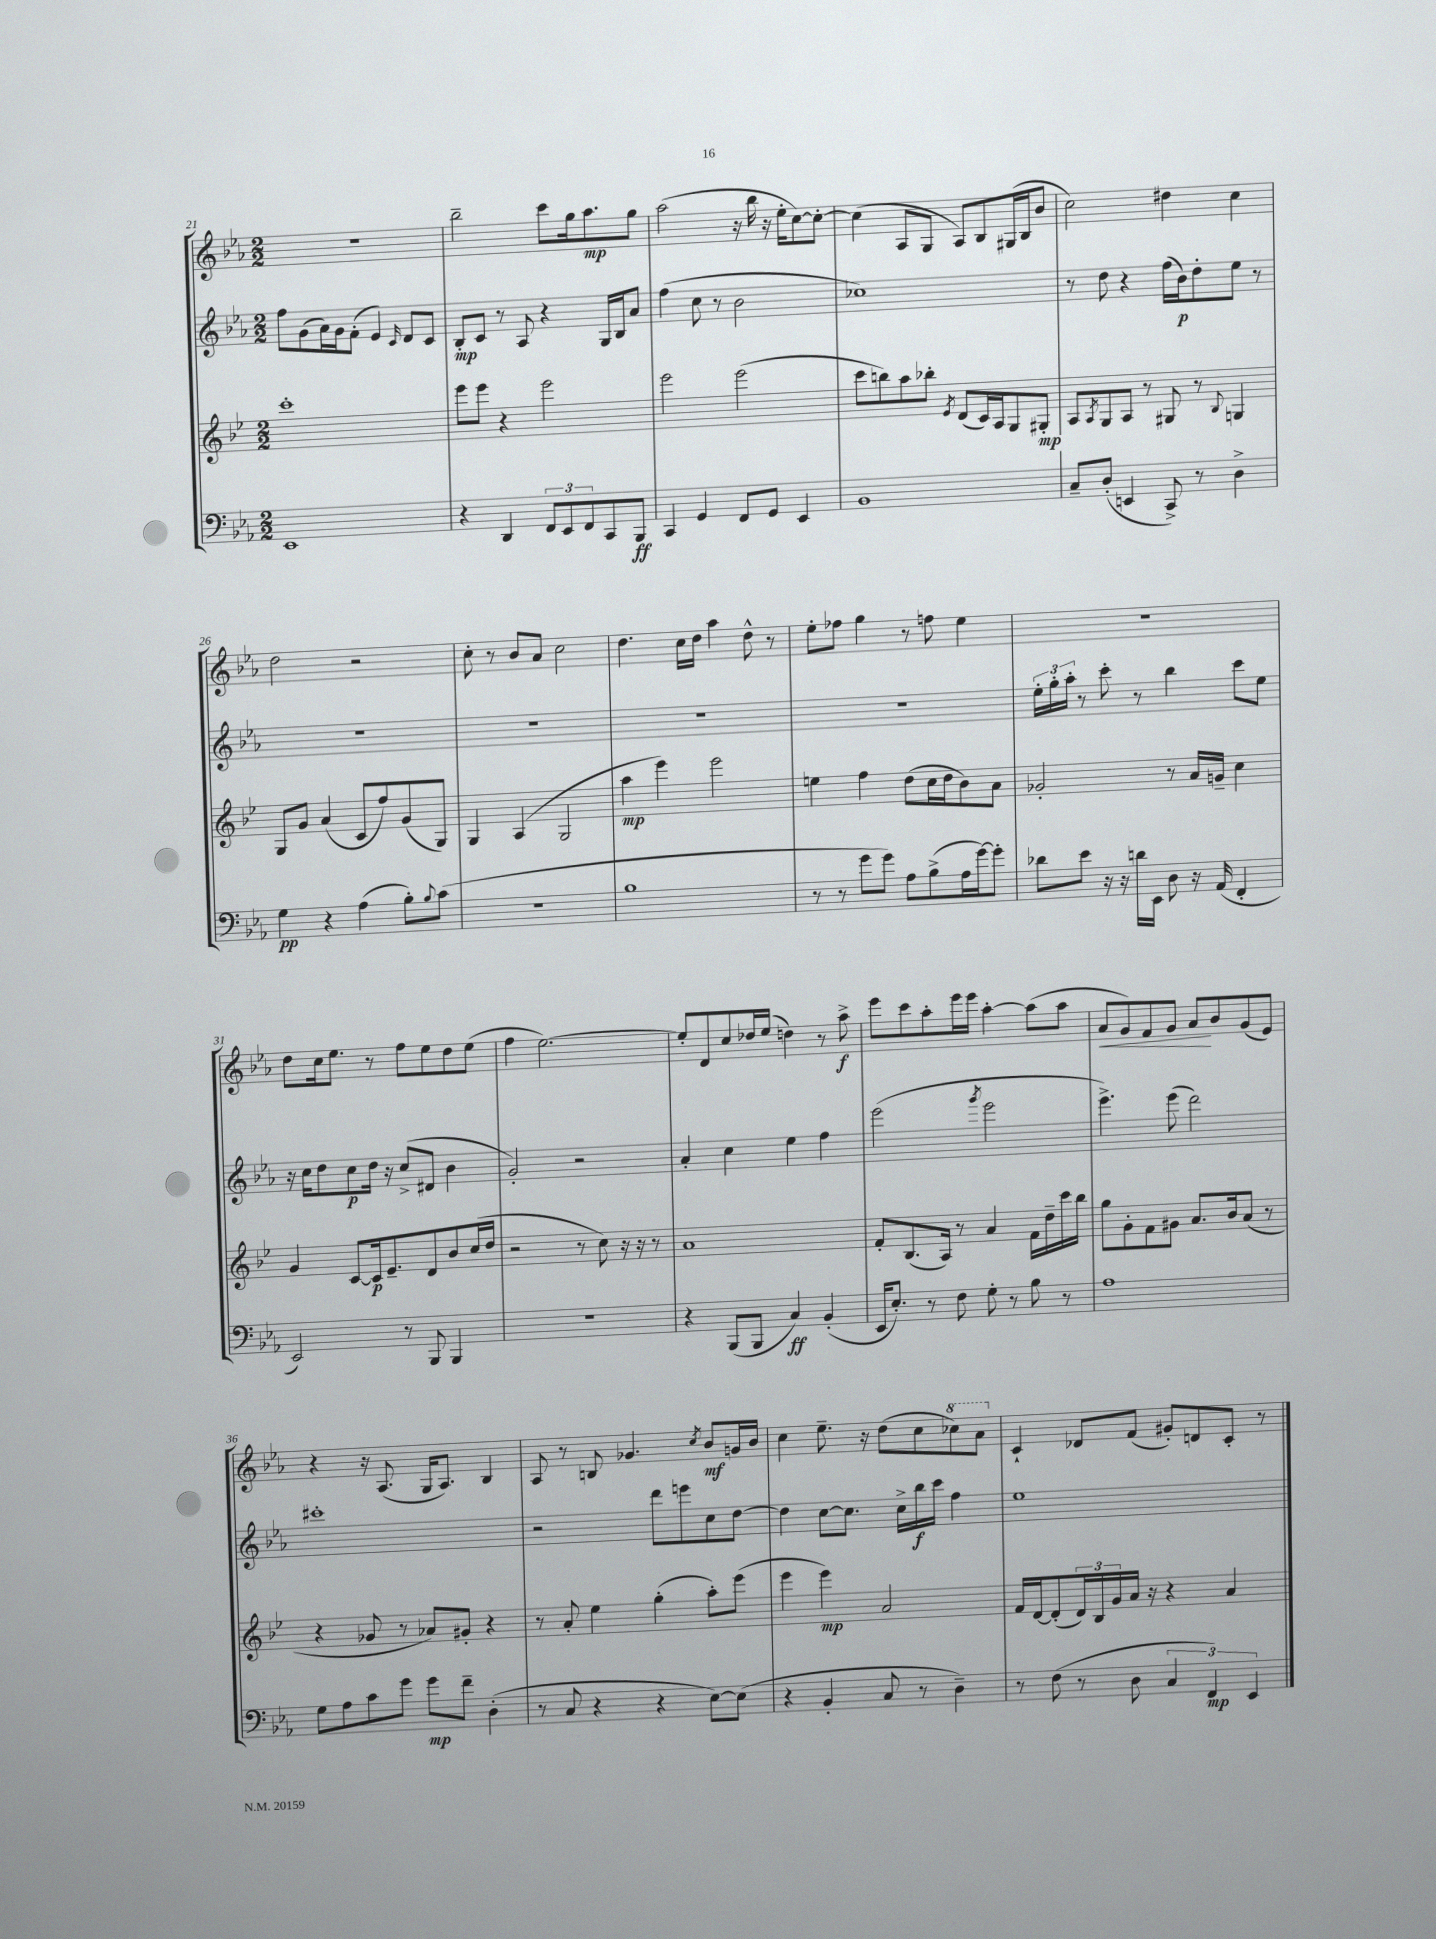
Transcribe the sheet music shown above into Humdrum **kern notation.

**kern	**dynam	**kern	**dynam	**kern	**dynam	**kern	**dynam
*part4	*part4	*part3	*part3	*part2	*part2	*part1	*part1
*staff4	*staff4	*staff3	*staff3	*staff2	*staff2	*staff1	*staff1
*clefF4	*	*clefG2	*	*clefG2	*	*clefG2	*
*k[b-e-a-]	*	*k[b-e-]	*	*k[b-e-a-]	*	*k[b-e-a-]	*
*M2/2	*	*M2/2	*	*M2/2	*	*M2/2	*
=21	=21	=21	=21	=21	=21	=21	=21
1EE-	.	1ccc'	.	8ff\L	.	1r	.
.	.	.	.	(8g\	.	.	.
.	.	.	.	16a-\L)	.	.	.
.	.	.	.	16g\J	.	.	.
.	.	.	.	(8f'\J	.	.	.
.	.	.	.	4e-/)	.	.	.
.	.	.	.	16qqc/	.	.	.
.	.	.	.	8d/L	.	.	.
.	.	.	.	8c/J	.	.	.
=22	=22	=22	=22	=22	=22	=22	=22
4r	.	8eee-\L	.	8B-'/L	mp	2bb-~\	.
.	.	8eee-\J	.	8c/J	.	.	.
4DD/	.	4r	.	8r	.	.	.
.	.	.	.	8A-/	.	.	.
12FF/L	.	2eee-\	.	4r	.	8ccc\L	.
12EE-/	.	.	.	.	.	.	.
.	.	.	.	.	.	16gg\k	.
12FF/	.	.	.	.	.	.	.
.	.	.	.	.	.	8.aa-\	mp
8CC/	.	.	.	16G/LL	.	.	.
.	.	.	.	16B-/J	.	.	.
8BBB-/J	ff	.	.	8a-/J	.	8gg\J	.
=23	=23	=23	=23	=23	=23	=23	=23
4CC/	.	2eee-\	.	(4ff\	.	(2aa-\	.
4GG/	.	.	.	8cc\	.	.	.
.	.	.	.	8r	.	.	.
8FF/L	.	(2eee-\	.	2b-\	.	16r	.
.	.	.	.	.	.	16bb-\	.
8GG/J	.	.	.	.	.	16r	.
.	.	.	.	.	.	16ee-'\KL	.
4EE-/	.	.	.	.	.	[8cc\)	.
.	.	.	.	.	.	8cc'\J_	.
=24	=24	=24	=24	=24	=24	=24	=24
1BB-	.	8ccc\L	.	1cc-X)	.	(4cc\]	.
.	.	8bbn\)	.	.	.	.	.
.	.	8aa\	.	.	.	8A-/L	.
.	.	8bb-X'\J	.	.	.	8G/J	.
.	.	8qe-/	.	.	.	.	.
.	.	(8d/L	.	.	.	8A-/L)	.
.	.	16c/L)	.	.	.	8B-/	.
.	.	16A/J	.	.	.	.	.
.	.	8G/	.	.	.	(16G#X/L	.
.	.	.	.	.	.	16B-/J	.
.	.	8G#X'/J	mp	.	.	8b-/J	.
=25	=25	=25	=25	=25	=25	=25	=25
8C~/L	.	8A/L	.	8r	.	2cc\)	.
.	.	8qA/	.	.	.	.	.
(8D'/J	.	8G/	.	8dd\	.	.	.
4EEn/	.	8A/J	.	4r	.	.	.
.	.	8r	.	.	.	.	.
8CC^/)	.	8G#X/	.	(16ff\LL	.	4dd#X\	.
.	.	.	.	16b-\J)	p	.	.
8r	.	8r	.	8dd'\	.	.	.
.	.	8qqB-/	.	.	.	.	.
4D^\	.	4Gn/	.	8ee-\J	.	4cc\	.
.	.	.	.	8r	.	.	.
!!LO:LB:g=z
=26	=26	=26	=26	=26	=26	=26	=26
4G\	pp	8G/L	.	1r	.	2dd\	.
.	.	8g/J	.	.	.	.	.
4r	.	(4a/	.	.	.	.	.
(4A-\	.	8c/L	.	.	.	2r	.
.	.	8ff/)	.	.	.	.	.
8B-'\L)	.	(8g/	.	.	.	.	.
8qqB-/	.	.	.	.	.	.	.
(8c\J	.	8G/J)	.	.	.	.	.
=27	=27	=27	=27	=27	=27	=27	=27
1r	.	4G/	.	1r	.	8cc'\	.
.	.	.	.	.	.	8r	.
.	.	(4A/	.	.	.	8b-/L	.
.	.	.	.	.	.	8a-/J	.
.	.	2G/	.	.	.	2cc\	.
=28	=28	=28	=28	=28	=28	=28	=28
1B-	.	4aa\	mp	1r	.	4.dd\	.
.	.	4eee-\)	.	.	.	.	.
.	.	.	.	.	.	16cc\LL	.
.	.	.	.	.	.	16dd\JJ	.
.	.	2eee-\	.	.	.	4aa-\	.
.	.	.	.	.	.	8dd^^\	.
.	.	.	.	.	.	8r	.
=29	=29	=29	=29	=29	=29	=29	=29
8r	.	4een\	.	1r	.	8ee-'\L	.
8r	.	.	.	.	.	8ff-X\J	.
8g\L	.	4ff\	.	.	.	4gg\	.
8g\J)	.	.	.	.	.	.	.
8A-\L	.	(8dd\L	.	.	.	8r	.
(8B-^\	.	16cc\L	.	.	.	8ffn\	.
.	.	16dd\J	.	.	.	.	.
16A-\L	.	8b-\)	.	.	.	4ee-\	.
[16g\J)	.	.	.	.	.	.	.
8g'\J]	.	8a\J	.	.	.	.	.
=30	=30	=30	=30	=30	=30	=30	=30
8d-X\L	.	2g-X'/	.	24ee-'\LL	.	1r	.
.	.	.	.	24gg'\	.	.	.
.	.	.	.	24aa-'\JJ	.	.	.
8e-\J	.	.	.	8r	.	.	.
16r	.	.	.	8ccc'\	.	.	.
16r	.	.	.	.	.	.	.
16dn\LL	.	.	.	8r	.	.	.
16EE-\JJ	.	.	.	.	.	.	.
8D\	.	8r	.	4bb-\	.	.	.
16r	.	16a/LL	.	.	.	.	.
(16AA-/	.	16gn~/JJ	.	.	.	.	.
4FF'/	.	4cc\	.	8ccc\L	.	.	.
.	.	.	.	8ee-\J	.	.	.
!!LO:LB:g=z
=31	=31	=31	=31	=31	=31	=31	=31
2EE-/)	.	4g/	.	16r	.	8dd\L	.
.	.	.	.	16cc\KL	.	.	.
.	.	.	.	8dd\	.	16cc\k	.
.	.	.	.	.	.	8.ee-\J	.
.	.	[8c/L	.	8cc\	p	.	.
.	.	16c/k]	p	16dd\Jk	.	8r	.
.	.	8.e-~/	.	16r	.	.	.
8r	.	.	.	(8cc^/L	.	8ff\L	.
8BBB-/	.	8d/	.	8d#X/J	.	8ee-\	.
4BBB-/	.	8b-/	.	4b-\	.	8dd\	.
.	.	(16cc/L	.	.	.	(8ee-\J	.
.	.	16dd/JJ	.	.	.	.	.
=32	=32	=32	=32	=32	=32	=32	=32
1r	.	2r	.	2g'/)	.	4ff\	.
.	.	.	.	.	.	[2.ee-\)	.
.	.	8r	.	2r	.	.	.
.	.	8cc\)	.	.	.	.	.
.	.	16r	.	.	.	.	.
.	.	16r	.	.	.	.	.
.	.	8r	.	.	.	.	.
=33	=33	=33	=33	=33	=33	=33	=33
4r	.	1a	.	4a-'/	.	8ee-'/L]	.
.	.	.	.	.	.	8d/	.
(8BBB-/L	.	.	.	4cc\	.	8cc/	.
8BBB-/J	.	.	.	.	.	16dd-X/L	.
.	.	.	.	.	.	(16ee-/JJ	.
4C/)	ff	.	.	4ee-\	.	4ddn\)	.
(4BB-'/	.	.	.	4ff\	.	8r	.
.	.	.	.	.	.	8aa-^\	f
=34	=34	=34	=34	=34	=34	=34	=34
16EE-/KL	.	8f'/L	.	(2eee-\	.	8eee-\L	.
8.E-'/J)	.	.	.	.	.	.	.
.	.	(8.B-/	.	.	.	8ccc\	.
8r	.	.	.	.	.	8aa-'\	.
.	.	16A/Jk)	.	.	.	.	.
8F\	.	8r	.	.	.	16eee-\L	.
.	.	.	.	.	.	16eee-\JJ	.
.	.	.	.	8qggg/	.	.	.
8G'\	.	4a/	.	2eee-\	.	[4aa-'\	.
8r	.	.	.	.	.	.	.
8B-\	.	16f\LL	.	.	.	(8aa-\L]	.
.	.	16dd~\	.	.	.	.	.
8r	.	16ccc\	.	.	.	8aa-\J	.
.	.	16bb-\JJ	.	.	.	.	.
=35	=35	=35	=35	=35	=35	=35	=35
!	!	!	!	!	!	!	!LO:HP:b
1A-	.	8gg\L	.	4.eee-^\)	.	8a-/L	<
.	.	8g'\	.	.	.	8g/)	.
.	.	8f\	.	.	.	8f/	.
.	.	8g#X\J	.	(8eee-\	.	8g/J	.
.	.	8.a/L	.	2ddd\)	.	8a-/L	.
.	.	.	.	.	.	8b-/	[
.	.	16b-/k	.	.	.	.	.
.	.	(8a/J	.	.	.	(8g/	.
.	.	8r	.	.	.	8e-/J)	.
!!LO:LB:g=z
=36	=36	=36	=36	=36	=36	=36	=36
8G\L	.	4r	.	1ccc#X'	.	4r	.
8A-\	.	.	.	.	.	.	.
8c\	.	8g-X/	.	.	.	16r	.
.	.	.	.	.	.	(8.A-/	.
8g\J	.	8r	.	.	.	.	.
8g\L	mp	8a-X/L)	.	.	.	16G/KL	.
.	.	.	.	.	.	8.A-/J)	.
8f~\J	.	8g#X'/J	.	.	.	.	.
(4D'\	.	4r	.	.	.	4B-/	.
=37	=37	=37	=37	=37	=37	=37	=37
8r	.	8r	.	2r	.	8A-/	.
8C/	.	8a'/	.	.	.	8r	.
4r	.	4ee-\	.	.	.	8Bn/	.
.	.	.	.	.	.	4.g-X/	.
4r	.	(4gg'\	.	8ddd\L	.	.	.
.	.	.	.	8eeen\	.	.	.
.	.	.	.	.	.	8qcc/	.
[8E-\L)	.	8aa'\L)	.	8cc\	.	8b-/L	mf
(8E-\J]	.	(8eee-\J	.	[8dd\J	.	16gn/L	.
.	.	.	.	.	.	16b-/JJ	.
=38	=38	=38	=38	=38	=38	=38	=38
4r	.	4eee-\	.	4dd\]	.	4cc\	.
4BB-'/	.	4eee-\)	mp	[8cc\L	.	8.ee-~\	.
.	.	.	.	8.cc\J]	.	.	.
.	.	.	.	.	.	16r	.
8C/	.	2a/	.	.	.	(8dd\L	.
.	.	.	.	16cc^\LL	.	.	.
8r	.	.	.	16bb-\	f	8cc\	.
.	.	.	.	16ccc\JJ	.	.	.
*	*	*	*	*	*	*8va	*
4D~\)	.	.	.	4ff\	.	8ccc-X\)	.
.	.	.	.	.	.	8aa-\J	.
=39	=39	=39	=39	=39	=39	=39	=39
*	*	*	*	*	*	*X8va	*
8r	.	16f/LL	.	1ee-	.	4c`/	.
.	.	[16d/J	.	.	.	.	.
(8F\	.	(8d'/]	.	.	.	.	.
8r	.	24d/L)	.	.	.	8d-X/L	.
.	.	24B-/	.	.	.	.	.
.	.	24g/	.	.	.	.	.
8D\	.	16a/JJ	.	.	.	(8f/J	.
.	.	16r	.	.	.	.	.
6C/	.	4r	.	.	.	8g#X'/L)	.
.	.	.	.	.	.	8dn/	.
6FF/)	mp	.	.	.	.	.	.
.	.	4a/	.	.	.	8c'/J	.
6EE-/	.	.	.	.	.	.	.
.	.	.	.	.	.	8r	.
==	==	==	==	==	==	==	==
*-	*-	*-	*-	*-	*-	*-	*-
